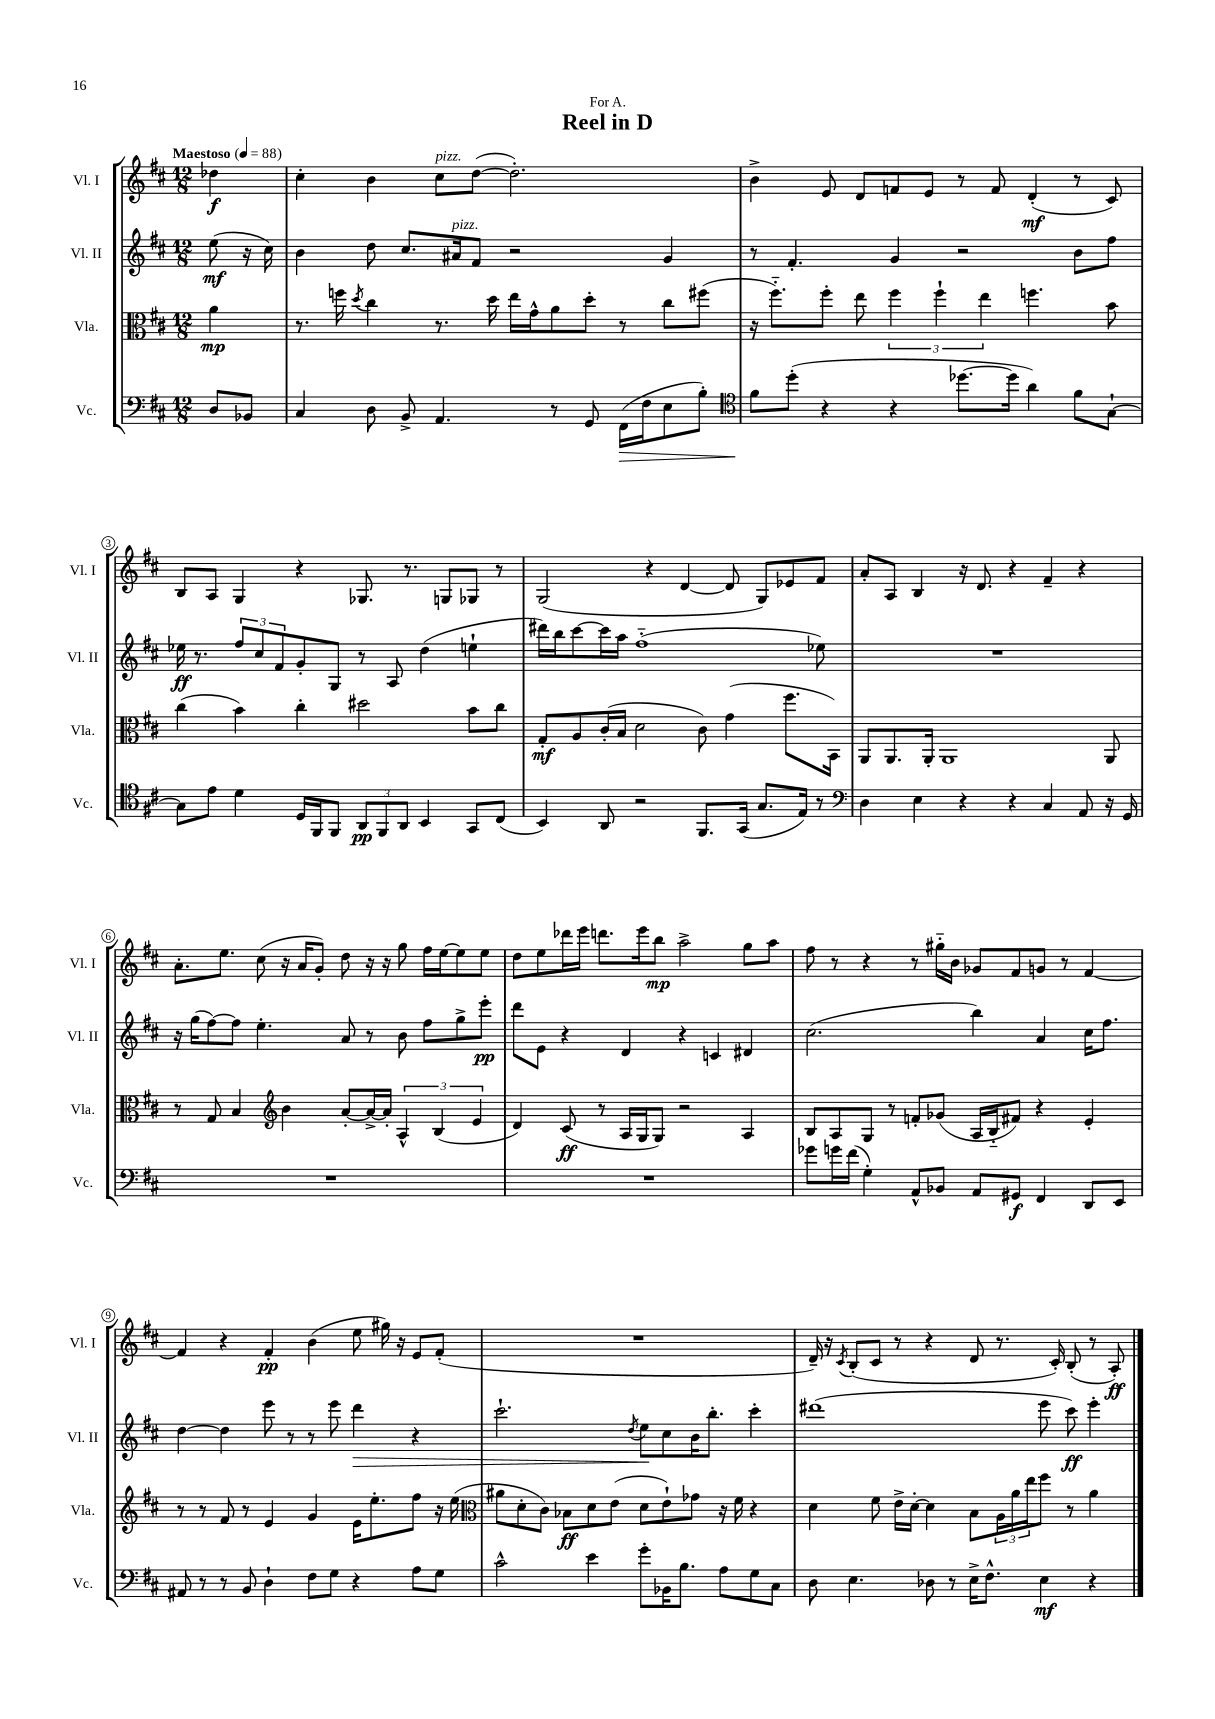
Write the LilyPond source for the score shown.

\header { title = "Reel in D" dedication = "For A." }
<<
\new StaffGroup <<
\new Staff = "s0" \with { instrumentName = "Vl. I" shortInstrumentName = "Vl. I" } {
    \clef treble \key d \major \numericTimeSignature \time 12/8 \partial 4 \tempo "Maestoso" 4 = 88
    des''4\f |
    cis''4-. b'4 cis''8^\markup { \italic "pizz." } d''8~( d''2.-.) |
    b'4-> e'8 d'8 f'8 e'8 r8 f'8 d'4-.\mf( r8 cis'8) |
    b8 a8 g4 r4 ges8. r8. g8 ges8 r8 |
    g2( r4 d'4~ d'8 g8) ees'8 fis'8 |
    a'8-. a8 b4 r16 d'8. r4 fis'4-- r4 |
    a'8.-. e''8. cis''8( r16 a'16 g'8-.) d''8 r16 r16 g''8 fis''16 e''16~ e''8 e''8 |
    d''8 e''8 des'''16 e'''16 d'''8. e'''16 b''8\mp a''2-> g''8 a''8 |
    fis''8 r8 r4 r8 gis''16-_ b'16 ges'8 fis'8 g'8 r8 fis'4~ |
    fis'4 r4 fis'4-.\pp b'4( e''8 gis''16) r16 e'8 fis'8-.( |
    R1. |
    d'16--) r16 \acciaccatura { cis'8 } b8-.( cis'8 r8 r4 d'8 r8. cis'16-.) b8-.( r8 a8-.\ff) \bar "|." |
}
\new Staff = "s1" \with { instrumentName = "Vl. II" shortInstrumentName = "Vl. II" } {
    \clef treble \key d \major \numericTimeSignature \time 12/8 \partial 4
    e''8\mf( r16 cis''16) |
    b'4 d''8 cis''8. ais'16^\markup { \italic "pizz." } fis'8 r2 g'4 |
    r8 fis'4.-. g'4 r2 b'8 fis''8 |
    ees''16\ff r8. \tuplet 3/2 { fis''8 cis''8 fis'8 } g'8-. g8 r8 a8 d''4( e''4-! |
    dis'''16) b''16 cis'''8~ cis'''16 a''16 fis''1-_( ees''8) |
    R1. |
    r16 g''16( fis''8~) fis''8 e''4.-. a'8 r8 b'8 fis''8 g''8-> e'''8-.\pp |
    d'''8 e'8 r4 d'4 r4 c'4 dis'4 |
    cis''2.( b''4) a'4 cis''16 fis''8. |
    d''4~ d''4 e'''8 r8 r8 e'''8 d'''4\> r4 |
    cis'''2.-! \acciaccatura { d''8 } e''8\! cis''8 b'16 b''8.-. cis'''4-. |
    dis'''1( e'''8 cis'''8\ff) e'''4-. \bar "|." |
}
\new Staff = "s2" \with { instrumentName = "Vla." shortInstrumentName = "Vla." } {
    \clef alto \key d \major \numericTimeSignature \time 12/8 \partial 4
    a'4\mp |
    r8. f''16 \acciaccatura { d''8 } cis''4 r8. d''16 e''16 g'16-^ a'8 d''8-. r8 cis''8 fis''8( |
    r16 fis''8.-_) fis''8-. e''8 \tuplet 3/2 { fis''4 fis''4-! e''4 } f''4. b'8 |
    cis''4( b'4) cis''4-. dis''2 b'8 cis''8 |
    g8-.\mf a8 cis'16-.( b16 d'2 cis'8) g'4( fis''8. b,16) |
    a,8 a,8. a,16-. a,1 a,8 |
    r8 g8 b4 \clef treble b'4 a'8~-. a'16~-> a'16-. \tuplet 3/2 { a4-^ b4( e'4 } |
    d'4) cis'8\ff( r8 a16 g16 g8) r2 a4 |
    b8 a8 g8 r8 f'8-. ges'8( a16 b16-_ fis'8) r4 e'4-. |
    r8 r8 fis'8 r8 e'4 g'4 e'16 e''8.-. fis''8 r16 e''16( |
    \clef alto ais'8 d'8-. cis'8) bes8\ff d'8 e'8( d'8 e'8-!) ges'8 r16 fis'16 r4 |
    d'4 fis'8 e'16-> d'16~-. d'4 b8 \tuplet 3/2 { a16 a'16 e''16 } fis''8 r8 a'4 \bar "|." |
}
\new Staff = "s3" \with { instrumentName = "Vc." shortInstrumentName = "Vc." } {
    \clef bass \key d \major \numericTimeSignature \time 12/8 \partial 4
    d8 bes,8 |
    cis4 d8 b,8-> a,4. r8 g,8 fis,16\>( fis16 e8 b8-.) |
    \clef tenor fis'8\! d''8-.( r4 r4 des''8.~ des''16 a'4) fis'8 g8~-! |
    g8 e'8 d'4 d16 fis,16 fis,8 \tuplet 3/2 { a,8\pp fis,8 a,8 } b,4 g,8 cis8( |
    b,4) a,8 r2 fis,8. g,16( g8. e16) r8 |
    \clef bass d4 e4 r4 r4 cis4 a,8 r16 g,16 |
    R1. |
    R1. |
    ges'8 g'16 fis'16( g4-.) a,8-^ bes,8 a,8 gis,8\f fis,4 d,8 e,8 |
    ais,8 r8 r8 b,8 d4-! fis8 g8 r4 a8 g8 |
    cis'2-^ e'4 g'8-. bes,16 b8. a8 g8 cis8 |
    d8 e4. des8 r8 e16-> fis8.-^ e4\mf r4 \bar "|." |
}
>>
>>
\layout { \context { \Score \override BarNumber.stencil = #(make-stencil-circler 0.1 0.3 ly:text-interface::print) } }
